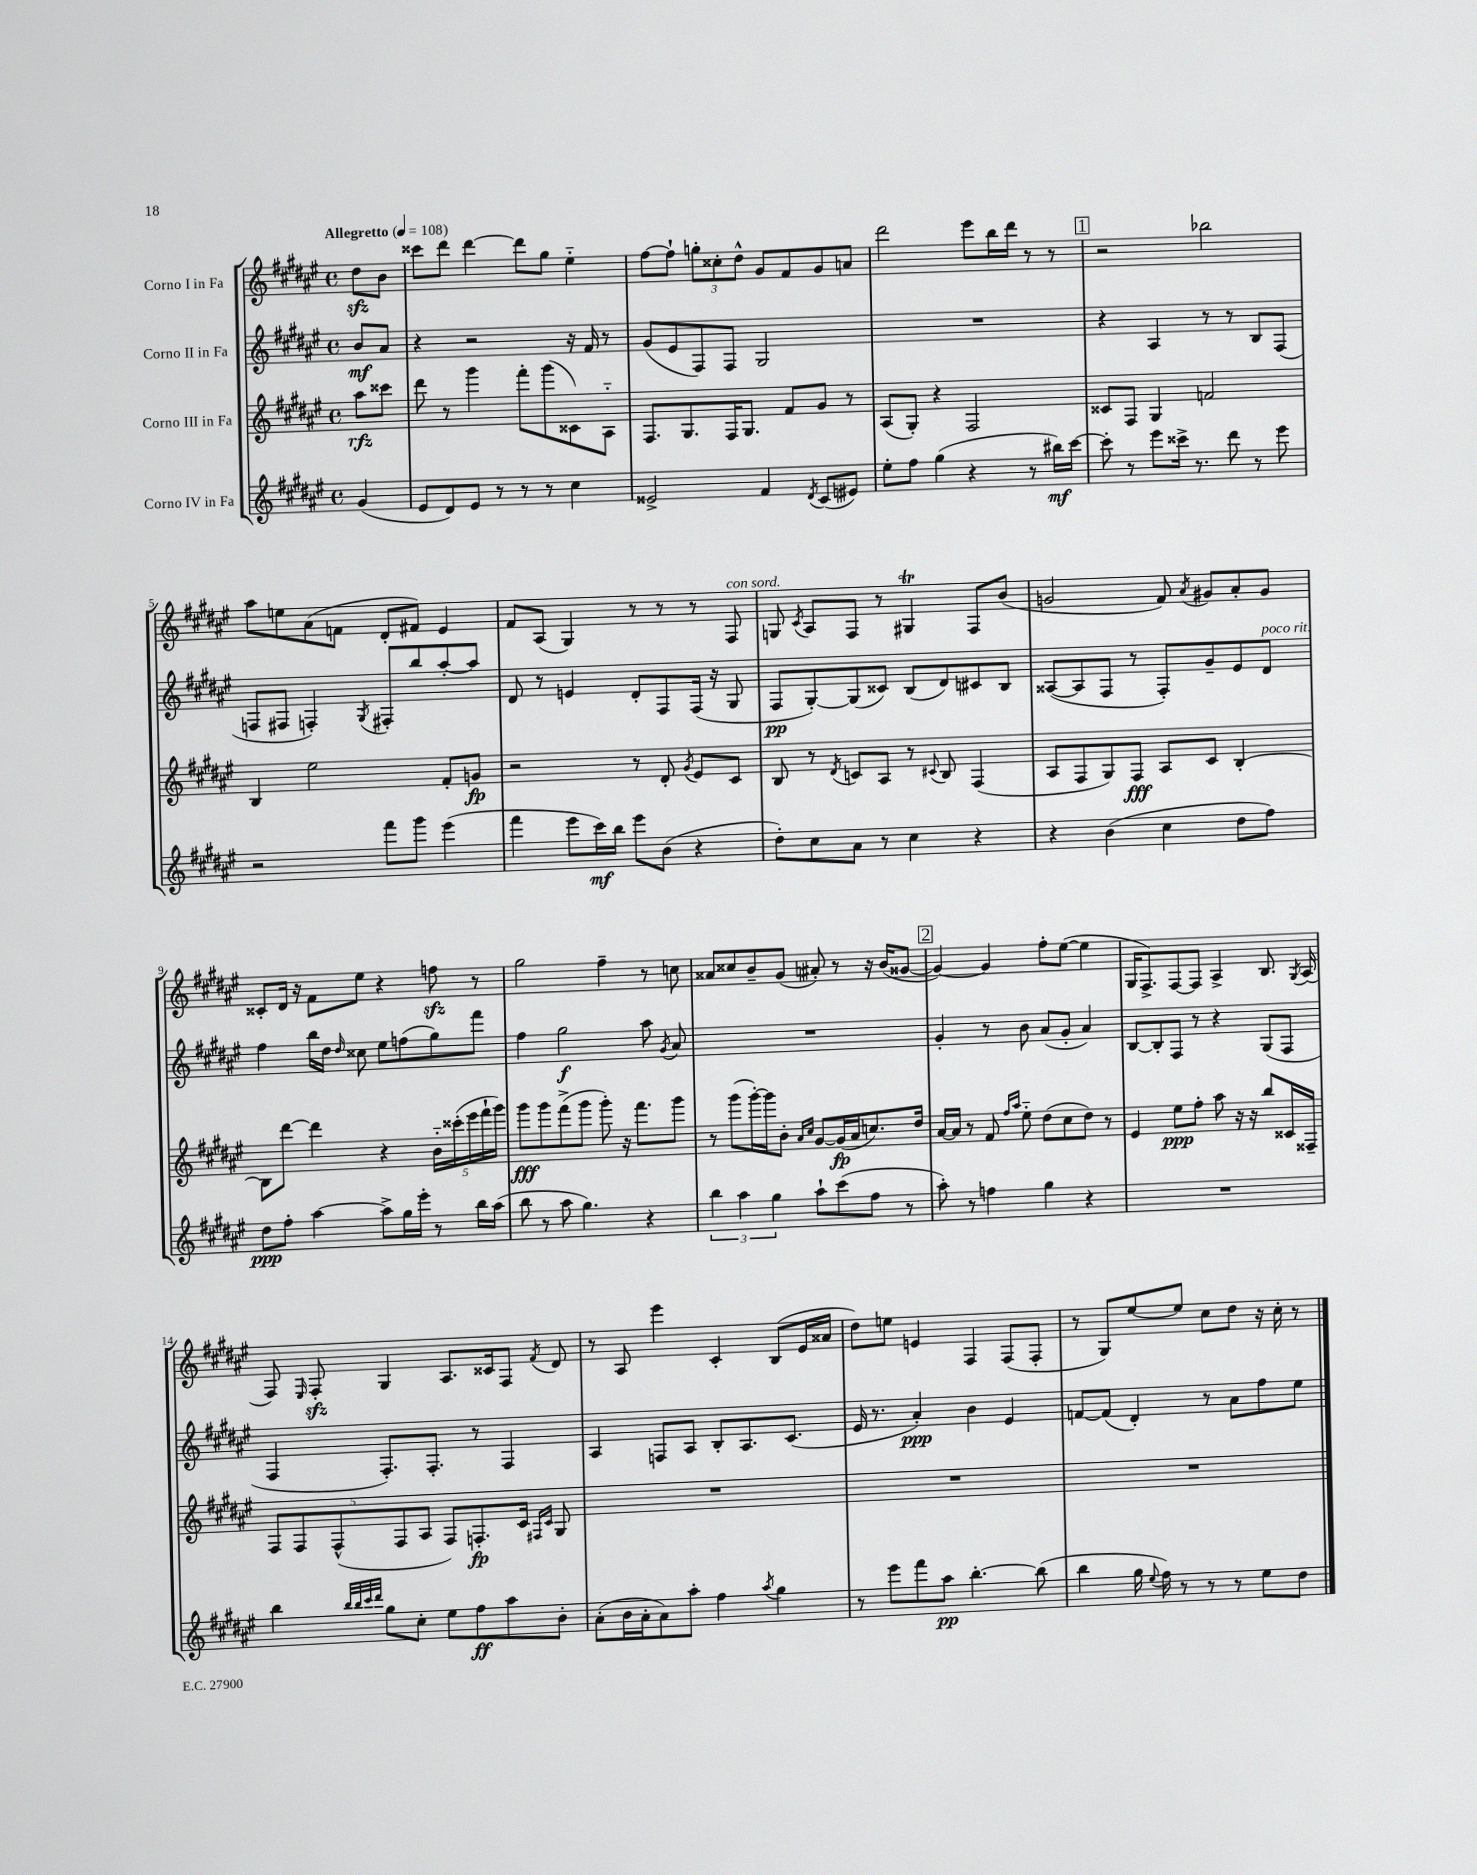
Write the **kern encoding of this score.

**kern	**kern	**kern	**kern
*staff4	*staff3	*staff2	*staff1
*clefG2	*clefG2	*clefG2	*clefG2
*k[f#c#g#d#a#e#]	*k[f#c#g#d#a#e#]	*k[f#c#g#d#a#e#]	*k[f#c#g#d#a#e#]
*M4/4	*M4/4	*M4/4	*M4/4
*met(c)	*met(c)	*met(c)	*met(c)
*MM108	*MM108	*MM108	*MM108
(4g#/	8aa#\L	8b/L	8dd#\L
.	8ccc##\J	8a#/J	8b\J
=	=	=	=
8e#/L	8ddd#\	4r	8ccc##\L
8d#/)	8r	.	8ddd#\J
8e#/J	4ggg#\	2r	[4ddd#\
8r	.	.	.
8r	8fff#'\L	.	8ddd#\]L
8r	(8ggg#\	.	8gg#\J
4cc#\	8c##\)	16r	4ee#'~\
.	.	16f#/	.
.	8A#'~\J	8r	.
=	=	=	=
2e##^/	8.F#/L	(8g#/L	[8ff#\L
.	.	8e#/	8ff#`\]J
.	8.G#/	.	.
.	.	8F#/)	12gg'\L
.	.	.	12cc##'\
.	16F#/K	8F#/J	.
.	.	.	12dd#^^\J
.	8.G#/J	.	.
4f#/	.	2G#/	8g#/L
.	8f#/L	.	8f#/
8qd#/	.	.	.
(8c#/L	8g#/J	.	8g#/
8e#/J)	8r	.	8a/J
=	=	=	=
8ee#'\L	(8A#/L	1r	2ddd#\
8ff#\J	8G#'/J)	.	.
(4gg#\	4r	.	.
4r	2F#/	.	8eee#\L
.	.	.	16bb\L
.	.	.	16ddd#\JJ
8r	.	.	8r
16bb#\LL)	.	.	8r
[16ccc#\JJ	.	.	.
=	=	=	=
8ccc#'\]	8c##/L	4r	2r
8r	8F#/J	.	.
8eee#\L	4G#/	4A#/	.
16ccc##^\Jk	.	.	.
8.r	.	.	.
.	2f/	8r	2bb-\
8ddd#\	.	8r	.
8r	.	8B/L	.
8eee#\	.	(8F#/J	.
=	=	=	=
2r	4B/	8F/L	8aa#\L
.	.	8F#/J	8ee\
.	2ee#\	4F'/)	(8a#\
.	.	.	8f\J
.	.	8qG#/	.
8fff#\L	.	8F#'/L	8d#'/L
8ggg#\J	.	8bb/	8f#/J)
(4eee#\	8f#'/L	[8aa#'/	4e#/
.	8g/J	8aa#/]J	.
=	=	=	=
4fff#\	2r	8d#/	8f#/L
.	.	8r	(8A#/J
8eee#\L	.	4e/	4G#/)
16ccc#\L)	.	.	.
16bb\JJ	.	.	.
8eee#\L	8r	8d#'/L	8r
(8b\J	8d#'/	8F#/	8r
.	8qg#/	.	.
4r	8e#/L	(16F#/Jk	8r
.	.	16r	.
.	8c#/J	8G#/	8F#/
=	=	=	=
8dd#'\L)	8B/	8F#/L	8G/
.	.	.	8qc#/
8cc#\	8r	[8G#'/)	8A#/L
.	8qd#/	.	.
8a#\J	8c/L	(8G#/]	8F#/J
8r	8A#/J	8c##/J)	8r
4cc#\	8r	(8B/L	4G#/
.	8qqc#/	.	.
.	8B/	8d#/)	.
4r	(4F#/	8c#/	8F#/L
.	.	8B/J	(8b/J
=	=	=	=
4r	8A#/L	([8A##/L	2g/
.	8F#/	8A##/]	.
(4b\	8G#/)	8F#/J	.
.	8F#/J	8r	.
4cc#\	8A#/L	8F#'/L)	8f#/)
.	.	.	8qa#/
.	8c#/J	8g#~/	8g#/L
8dd#\L	[4B'/	8e#/	8a#'/
8ff#\J)	.	8d#/J	8g#/J
=	=	=	=
8dd#\L	8B\]L	4ff#\	8c##'/L
8ff#'\J	[8ddd#\J	.	16d#/Jk
.	.	.	16r
[4aa#\	4ddd#\]	16bb\LL	8f#\L
.	.	16dd#\JJ	.
.	.	16qqdd#/	.
.	.	8cc##\	8ee#\J
8aa#^\]L	4r	8ee#\L	4r
16gg#\L	.	(8ff\	.
16eee#'\JJ	.	.	.
8r	20b'~\LL	8gg#\)	8ff\
.	(20ccc##'\	.	.
.	20eee#\	.	.
16bb\LL	.	8fff#\J	8r
.	20fff#`\	.	.
(16aa#\JJ	.	.	.
.	20ggg#\JJ)	.	.
=	=	=	=
8bb\	8ggg#\L	4ff#\	2gg#\
8r	8ggg#\	.	.
8aa#\	(8fff#^\	2gg#\	.
4.gg#\)	8ggg#\J	.	.
.	8ggg#'\)	.	4ff#~\
.	16r	.	.
.	8.fff#\L	.	.
4r	.	8aa#\	8r
.	.	8qg#/	.
.	8ggg#\J	8a#/	8cc\
=	=	=	=
6bb\	8r	1r	8a##/L
.	(8ggg#\L	.	8cc##/
6aa#\	.	.	.
.	[16ggg#'\L)	.	8b~/
.	16ggg#\]J	.	.
6gg#\	.	.	.
.	8b'\J	.	(8g#/J
.	16qqa#/LL	.	.
.	16qqcc#/JJ	.	.
8aa#`\L	[8g#/L	.	8a#'/)
(8ccc#\	(16g#/]L	.	8r
.	16a#/J	.	.
8ff#\J	8.cc/)	.	16r
.	.	.	(16b/LK
8r	.	.	[8g##/J
.	16dd#/Jk	.	.
=	=	=	=
8aa#'\)	[16a#/LL	4g#'/	4g##/_)
.	16a#/]JJ	.	.
8r	8r	.	.
4ff\	8f#/	8r	4g##/]
.	16qqff#/LL	.	.
.	16qqaa#/JJ	.	.
.	8ee#'~\	8b\	.
4gg#\	(8dd#\L	(8a#/L	8ff#'\L
.	8cc#\	8g#'/J	([8ee#\J
4r	8dd#\J)	4a#/)	4ee#\]
.	8r	.	.
=	=	=	=
1r	4e#/	[8B/L	16G#/LK
.	.	.	8.F#^/)
.	.	8B'/]	.
.	8ee#\L	8F#/J	[8F#/
.	8ff#'\J	8r	8F#/]J
.	8aa#\	4r	4A#^/
.	16r	.	.
.	16r	.	.
.	8bb/L	(8G#/L	8.B/
.	16c##/L	8F#/J	.
.	.	.	8qG#/
.	16F##~/JJ	.	(16A#/
=	=	=	=
4bb\	10F#/L	4F#/	8F#/)
.	10F#/	.	.
.	.	.	16qqE#/
.	.	.	8F#'/
.	(10F#^^/	.	.
32qqbb/LLL	.	.	.
32qqbb/	.	.	.
32qqccc#/	.	.	.
32qqddd#/JJJ	.	.	.
8gg#\L	.	8.F#'/L)	4G#/
.	10F#/	.	.
8cc#'\J	.	.	.
.	10A#/J	.	.
.	.	8.F#'/J	.
8ee#\L	8F#/L)	.	8.A#/L
8ff#\	8.F'/	8r	.
.	.	.	16c##/k
8aa#\	.	4F#/	8F#/J
.	16c#/Jk	.	.
.	16qqF#/LL	.	.
.	16qqc#/JJ	.	8qf#/
8b'\J	8G#/	.	8d#/
=	=	=	=
(8a#'\L	1r	4A#/	8r
16b\L	.	.	8A#/
16a#'\J	.	.	.
8a#\)	.	8F/L	4eee#\
8aa#'\J	.	8A#/J	.
4ff#\	.	8B'/L	4c#'/
.	.	8.A#/	.
8qaa#/	.	.	.
4gg#\	.	.	(8B/L
.	.	(8.c#/J	.
.	.	.	16e#/L
.	.	.	16a##/JJ
=	=	=	=
8r	1r	16e#/	8dd#\L)
.	.	8.r	.
8eee#\L	.	.	8ee\J
8fff#\	.	4a#'/)	4e/
8aa#\J	.	.	.
[4.bb'\	.	4b\	4F#/
.	.	4e#/	(8F#/L
(8bb\]	.	.	8F#'/J
=	=	=	=
4bb\	1r	[8f/L	8r
.	.	(8f/]J	8G#/L)
16gg#\	.	4d#'/)	[8ee#/
8qqee#/	.	.	.
16ff#\)	.	.	.
8r	.	.	8ee#/]J
8r	.	8r	8cc#\L
8r	.	8a#\L	8dd#\J
8ee#\L	.	8ff#\	16r
.	.	.	16cc#'\
8dd#\J	.	8ee#\J	8r
==	==	==	==
*-	*-	*-	*-
